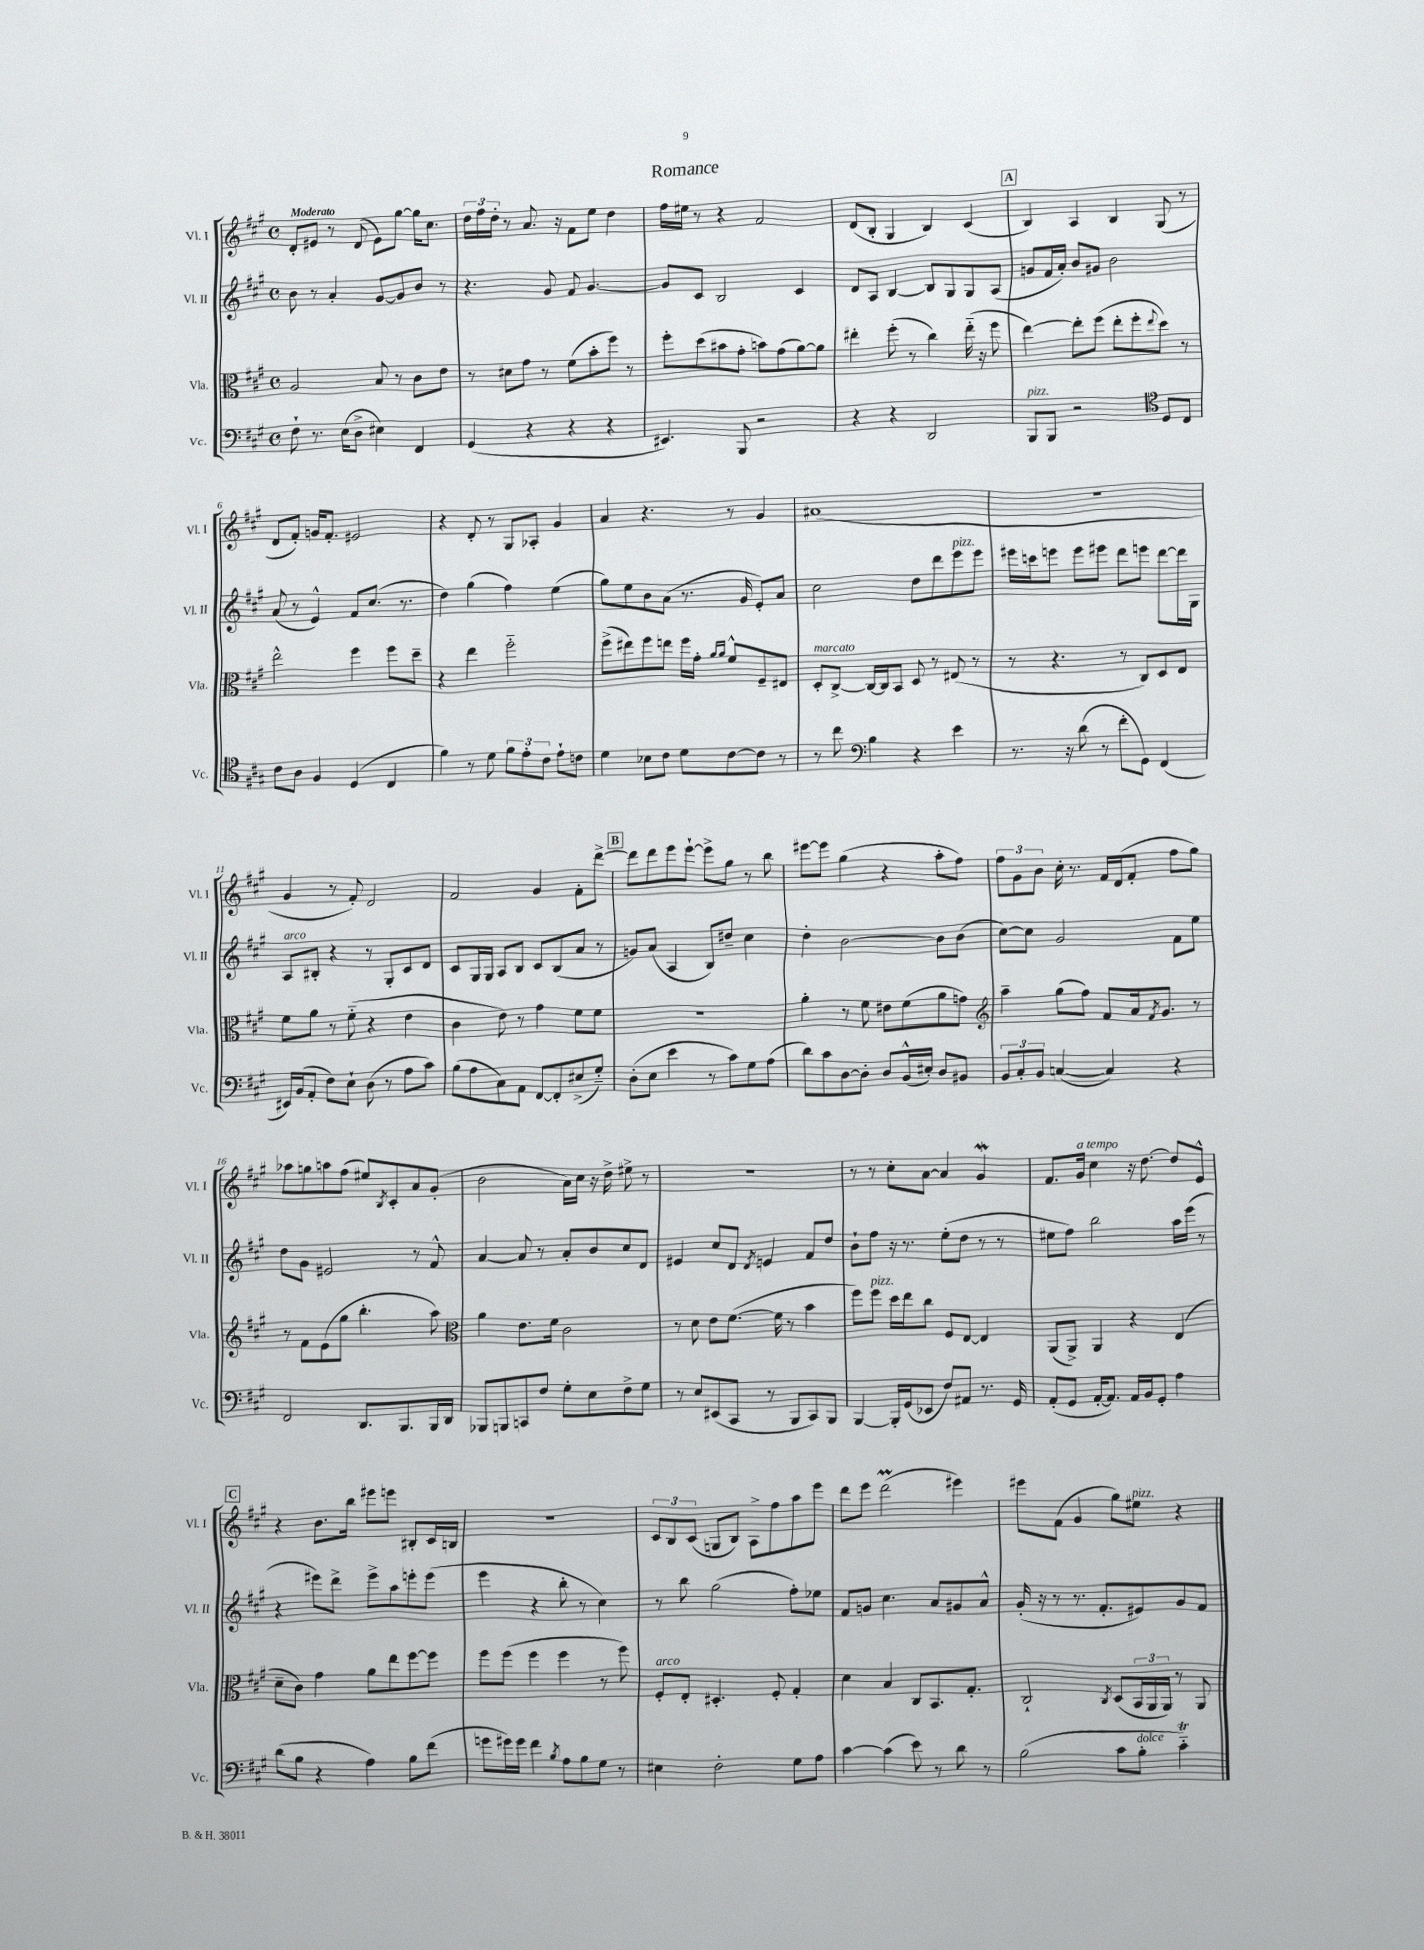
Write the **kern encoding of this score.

**kern	**kern	**kern	**kern
*staff4	*staff3	*staff2	*staff1
*clefF4	*clefC3	*clefG2	*clefG2
*k[f#c#g#]	*k[f#c#g#]	*k[f#c#g#]	*k[f#c#g#]
*M4/4	*M4/4	*M4/4	*M4/4
*met(c)	*met(c)	*met(c)	*met(c)
8F#`\	2A/	8b\	8d'/L
8.r	.	8r	8e#/J
.	.	4a'/	8r
(16E\LK	.	.	.
8D^\J	.	.	(8d/
4E#\)	8B/	[8g#/L	8e#\L)
.	8r	8g#/]	[8gg#\J
4FF#/	8c#\L	8b/J	16gg#\]LK
.	.	.	8.cc#\J
.	8e\J	8r	.
=	=	=	=
(4GG#/	8r	4.r	24dd\LL
.	.	.	24ff#\
.	.	.	24dd'\JJ
.	8d#\L	.	8r
4r	8g#\J	.	8.a/
.	8r	8g#/	.
.	.	.	16r
4r	(8f#\L	8f#/	8f#\L
.	8b'\	[4.g#/	8ee\J
4r	8ff#\J)	.	4dd\
.	8r	.	.
=	=	=	=
4.EE#/)	8ff#'\L	8g#/]L	16ff#\LL
.	.	.	16ee#\JJ
.	(8dd\	8c#/J	8r
.	8b#\	2B/	4r
8BBB/	8g#'\J	.	.
2r	8b\L)	.	2f#/
.	(8g#\	.	.
.	[8a\)	4c#/	.
.	8a\]J	.	.
=	=	=	=
4r	4ee#'\	8d/L	(8d/L
.	.	8A/J	8B'/J
4r	(8ff#'\	[4B/	4G#/
.	8r	.	.
2DD/	4cc#\)	8B/]L	4B/)
.	.	8G#/	.
.	(16ee#'~\	8G#/	(4c#/
.	16r	.	.
.	8ff#\	(8A/J	.
=	=	=	=
8BBB/L	[4ee\)	8g/L	4B/)
8BBB/J	.	16f#/L	.
.	.	16a'/JJ)	.
2r	8ee'\]L	8b/L	4A/
.	(8ff#\J	8g#/J	.
.	8ee'\L	2b\	4B/
.	8ff#'\	.	.
*clefC4	*	*	*
.	8qqee/	.	.
8D/L	8dd\J)	.	(8G#/
8C#/J	8r	.	8r
=	=	=	=
8c#\L	2ee^^\	(8a/	8d/L
8A\J	.	8r	8f#'/J)
4F#/	.	4e^^/)	16g/LK
.	.	.	8.f#'/J
(4D/	4ff#\	8f#/L	2e#/
.	.	(8.cc#/J	.
4C#/	8ff#\L	.	.
.	.	8.r	.
.	8dd~\J	.	.
=	=	=	=
4f#\)	4r	4dd\)	4r
8r	4ee\	(4gg#\	8d'/
8d\	.	.	8r
12f#\L	2ff#'~\	4ff#\)	8G#/L
12e'\	.	.	.
.	.	.	8A-'/J
12c#\J	.	.	.
8e`\L	.	(4ee\	4g#/
8c\J	.	.	.
=	=	=	=
4d\	(8ff#^\L	8gg#\L)	4a/
.	8ee#\)	8ee\	.
8B-\L	8ff#\	8b\	4.r
8c#\J	8ee\J	(8a\J	.
8d\L	16ff#\LL	8.r	.
.	16g#'\JJ	.	.
.	16qqa/LL	.	.
.	16qqa/JJ	.	.
[8c#\	8f#^^/L	.	8r
.	.	16g#/	.
8c#\]J	8F#~/	8e'/L)	4g#/
8r	8E#/J	8a/J	.
=	=	=	=
8r	8D'/L	2cc#\	(1a#
8cc#\	[8C#^/J	.	.
*clefF4	*	*	*
4B\	16C#/_LL	.	.
.	16C#/]J	.	.
.	8BB/J	.	.
4r	8D/	8dd\L	.
.	8r	8ddd\	.
4e\	(8E#/	8eee\	.
.	8r	8eee\J	.
=	=	=	=
8.r	8r	16eee#\LL	1r
.	.	16ccc\J	.
.	4.r	8eee\J	.
16r	.	.	.
(8d\	.	8eee\L	.
8r	.	8eee#\J	.
8f#'\L	8r	8ddd\L	.
8GG#\J)	8C#/L)	8eee\J	.
(4FF#/	8D/	[8ddd\L	.
.	8E/J	16ddd\]L	.
.	.	16G#\JJ	.
=	=	=	=
16EE#/LL)	8f#\L	8A/L	4g#/
(16BB/J	.	.	.
8AA'/J	8a\J	8B#'/J	.
8F#\L)	8r	4r	8r
8E`\J	(8f#'~\	.	8f#'/)
(8D\	4r	8r	2d/
8r	.	8G#'/L	.
8A\L	4e\	8c#/	.
8c#\J)	.	8d/J	.
=	=	=	=
(8B\L	4c#\	8c#/L	2f#/
8A\	.	16G#/L	.
.	.	16G#/JJ	.
8C#\)	8e\)	8A/L	.
8AA\J	8r	8B/J	.
[8FF#/L	4g#\	8c#/L	4g#/
8FF#'/]	.	(8B/	.
(8E#^/	8f#\L	8a/J	8f#'\L
8G#'~/J)	8f#\J	8r	[8ddd^\J
=	=	=	=
(8D'\L	1r	8g/L)	8ddd\]L
8E\J	.	(8a/J	8ddd\
4e\	.	4A/	8eee\
.	.	.	[8eee`\J
8r	.	8B/L)	8eee^\]L
8c#\L)	.	8dd#~/J	8gg#\J
8G#\	.	4cc#\	8r
(8A\J	.	.	8bb\
=	=	=	=
8d\L)	4a'\	4dd'\	[8eee#\L
8c#\	.	.	8eee#\]J
[8D\	8r	[2b\	(4gg#\
8D'\]J	8f#\	.	.
8D/L	8e#\L	.	4r
(16BB^^/L	(8f#\	.	.
16E#'/JJ)	.	.	.
8D/L	8a\	8b\]L	8aa'\L
8BB#/J	8g\J)	(8b\J	8ff#\J)
=	=	=	=
*	*clefG2	*	*
12BB/L	4aa~\	[8cc#\L)	12ff#\L
12C#'/	.	.	12g#\
.	.	8cc#\]J	.
12BB/J	.	.	12b\J
([4C/	(8gg#\L	2g#/	16cc#'\
.	.	.	8.r
.	8ff#\J)	.	.
4C/])	8f#/L	.	16f#/LL
.	.	.	(16d/J
.	16a/k	.	8f#'/J
.	8qf#/	.	.
.	8.g#/J	.	.
4r	.	8f#\L	8ff#\L
.	8r	8ee\J	8gg#\J)
=	=	=	=
2FF#/	8r	8dd\L	8aa-\L
.	8f#\L	8g#\J	8gg\
.	(8e\	2e#/	8aa\
.	8gg#\J	.	(8ff#\J
8.DD/L	4.bb'\	.	8ee#/L)
.	.	.	8qB/
.	.	.	8c#'/
8.BBB/	.	.	.
.	.	8r	8a/
16BBB/L	8aa\)	8f#^^/	(8g#'/J
16DD/JJ	.	.	.
=	=	=	=
*	*clefC3	*	*
8BBB-/L	4a\	[4a/	2b\
8BBB/	.	.	.
8CC/	8.e\L	8a/]	.
8F#/J	.	8r	.
.	16f#\Jk	.	.
8G#'\L	2c#\	8a'/L	16a\LL)
.	.	.	16cc#\JJ
8E\	.	8b/	16r
.	.	.	16dd^\
8F#^\	.	8cc#/	8ee#^\
8G#\J	.	8d/J	8r
=	=	=	=
8r	8r	4e#/	1r
8E/L	8d\	.	.
(8EE#/	8e\L	8cc#/L	.
8CC#/J	([8.f#\J	8d/J	.
.	.	8qd/	.
8r	.	4e/	.
.	16f#\]	.	.
8BBB/L	8r	.	.
8CC#/)	4b\	8f#/L	.
8BBB/J	.	8dd/J	.
=	=	=	=
[4BBB/	8ff#\L)	8b`\L	8r
.	8ff#\J	8ff#\J	8r
16BBB'/]LL	16dd\LL	16r	8cc#'\L
(16GG#/J	16ee\J	8.r	.
8EE-/J	8cc#\J	.	[8a\J
8F#/L)	8F#/L	(8ee'\L	4a/]
8AA#/J	[8E/J	8dd\J	.
8.r	4E/]	8r	4g#/
.	.	8r	.
16GG#/	.	.	.
=	=	=	=
(8AA'/L	(8AA/L	8ee#\L	8.f#/L
8GG#/J	8AA^/J)	8ff#\J)	.
.	.	.	16g#/Jk
[16AA'/LK	4AA/	2bb\	4cc#\
8.AA/]J)	.	.	.
16AA/LL	4r	.	16r
16BB/J	.	.	[8.dd\
8GG#'/J	.	.	.
4A\	(4E/	16aa\LL	8dd/]L
.	.	(16eee\JJ	.
.	.	8r	8e^^/J
=	=	=	=
(8d\L	8d~\L	4r	4r
8B\J	8c#\J)	.	.
4r	4g#\	8eee#\L)	8.b\L
.	.	8ddd^\J	.
.	.	.	16bb\Jk
4A\)	8a\L	8eee#^\L	8eee#\L
.	8ee\	8aa\	8eee\J
8B\L	[8ff#\	8eee'\	8B#'/L
(8f#\J	8ff#\]J	(8eee\J	16c#/L
.	.	.	16B/JJ
=	=	=	=
8g\L	8ff#\L	4eee\	1r
16g#\L)	(8ff#\J	.	.
16g#\JJ	.	.	.
4f#\	4ff#\	4r	.
8qB/	.	.	.
8A\L	4ff#\	8bb'\	.
8B\	.	8r	.
8G#\J	8r	4cc#\)	.
8r	8ff#\)	.	.
=	=	=	=
4E#\	8F#'/L	8r	12c#/L
.	.	.	12B/
.	8E'/J	8bb\	.
.	.	.	(12c#/J
2F#'\	4.D#'/	(2gg#\	8G/L
.	.	.	8B/J)
.	.	.	8A^\L
.	8F#'/	.	8ff#\
8G#\L	4G#'/	8ff#'\L)	8aa\
8A\J	.	8ee-\J	8eee\J
=	=	=	=
[4c#\	4d\	8f#/L	8ddd\L
.	.	8g/J	8eee\J
(4c#\]	4B/	4.cc#\	(2ddd\
8e\)	8C#/L	.	.
8r	8.BB/	8a/L	.
8d\	.	8g#/	4eee#\)
.	8.G#'/J	.	.
8r	.	8a^^/J	.
=	=	=	=
(2B\	2C#`/	(16g#'/	8eee#\L
.	.	16r	.
.	.	8r	(8f#\J
.	.	8.r	4g#/
.	.	8.f#'/L	.
.	8qC#/	.	.
8c#\L	(8D/L	.	8gg#\L)
8B'\J	24BB/L	8e#/)	8ee#\J
.	24AA/	.	.
.	24AA/JJ)	.	.
4c#'~\)	8r	8g#/	4r
.	8AA/	8f#/J	.
==	==	==	==
*-	*-	*-	*-
